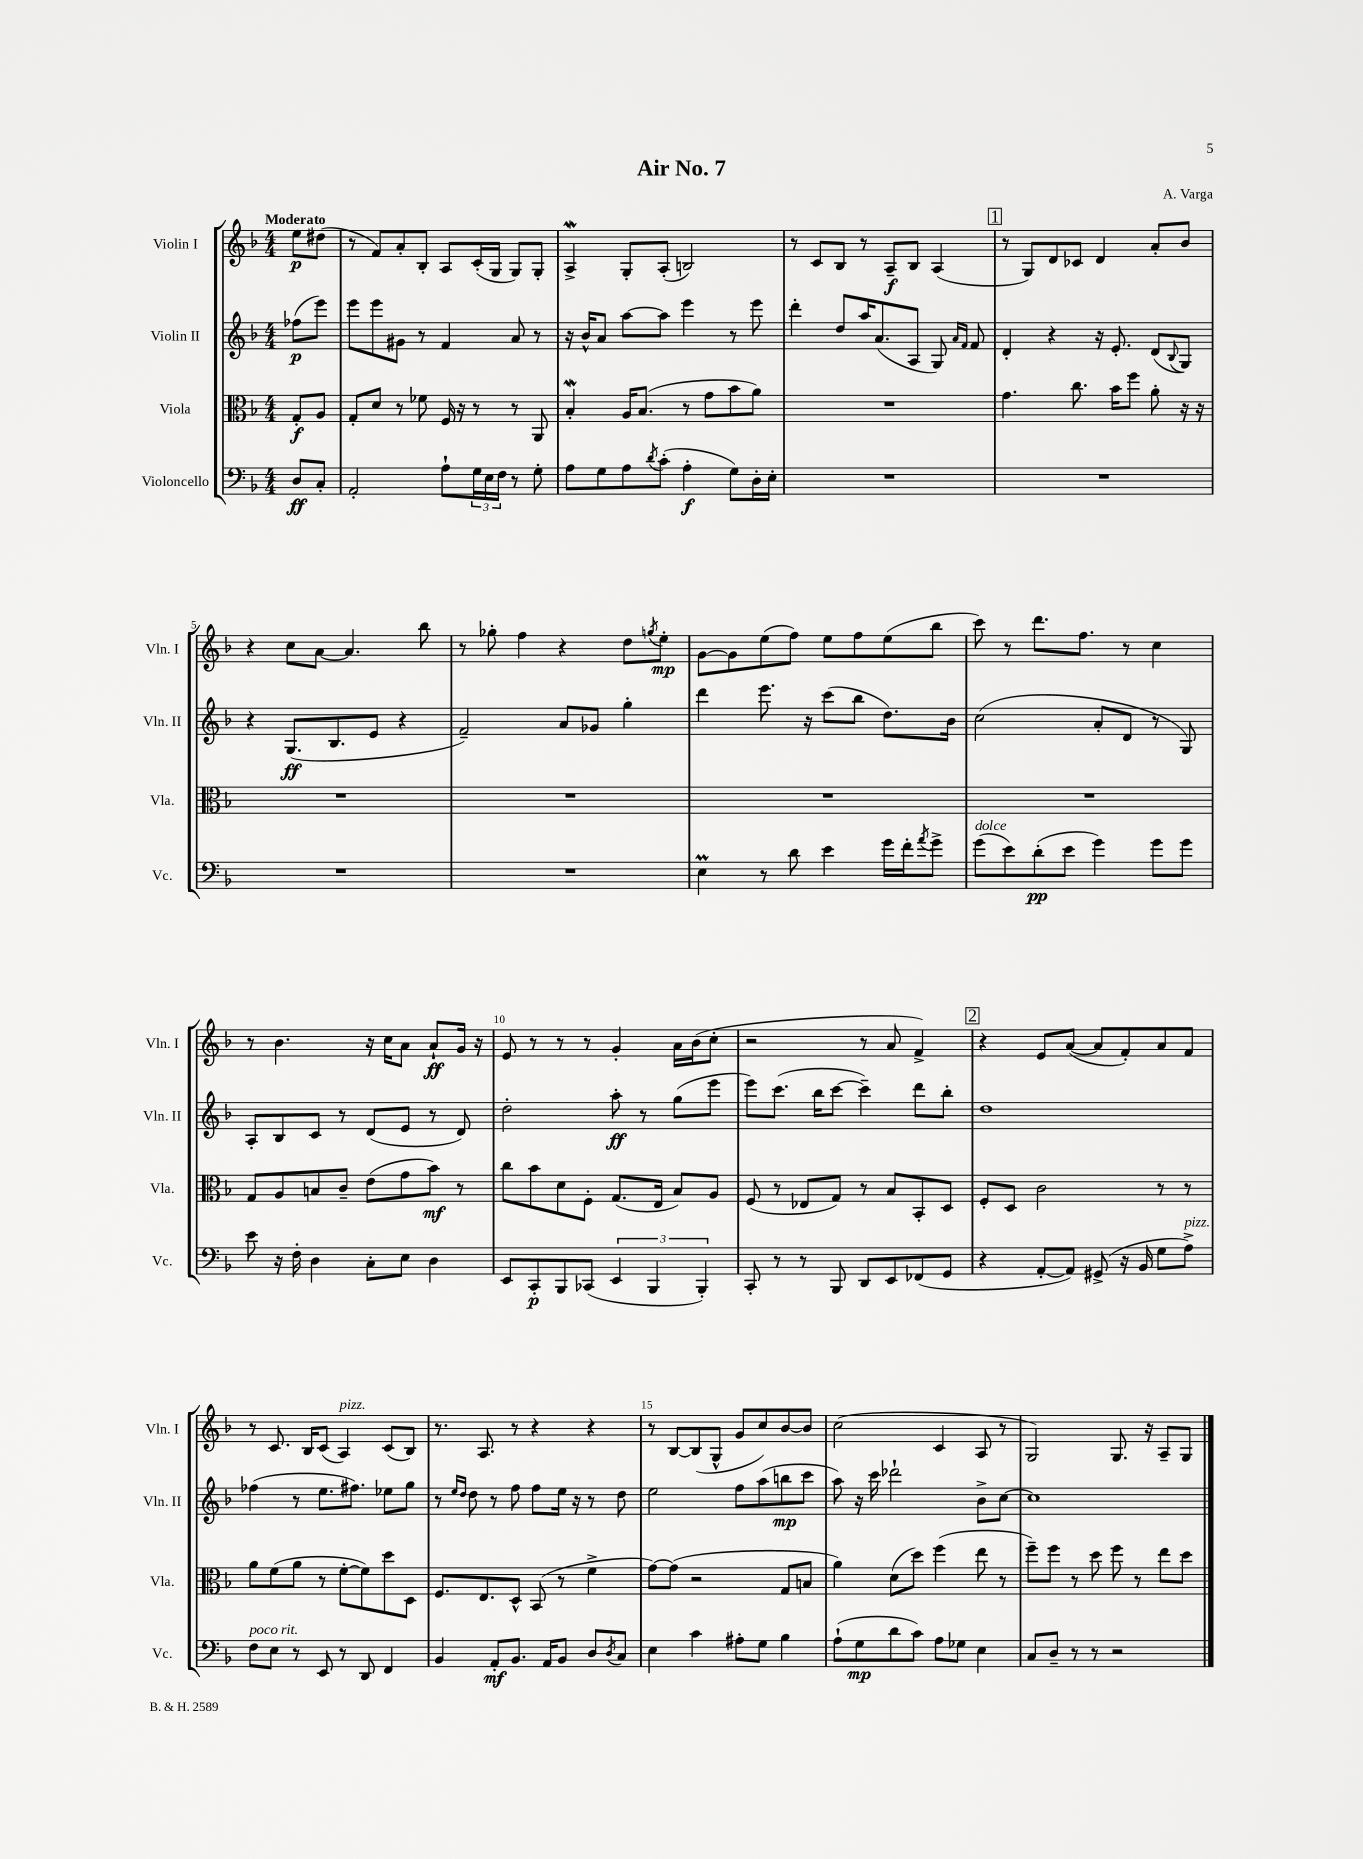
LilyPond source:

\header { title = "Air No. 7" composer = "A. Varga" }
<<
\new StaffGroup <<
\new Staff = "s0" \with { instrumentName = "Violin I" shortInstrumentName = "Vln. I" } {
    \clef treble \key f \major \numericTimeSignature \time 4/4 \partial 4 \tempo "Moderato"
    e''8\p dis''8( |
    r8 f'8) a'8-. bes8-. a8 c'16-.( g16 g8) g8-. |
    a4->\mordent g8-. a8-.( b2) |
    r8 c'8 bes8 r8 a8--\f bes8 a4( |
    \mark \markup { \box "1" } r8 g8) d'8 ces'8 d'4 a'8-. bes'8 |
    r4 c''8 a'8~ a'4. bes''8 |
    r8 ges''8-. f''4 r4 d''8 \acciaccatura { g''8 } e''8-.\mp |
    g'8~ g'8 e''8( f''8) e''8 f''8 e''8( bes''8 |
    c'''8) r8 d'''8. f''8. r8 c''4 |
    r8 bes'4. r16 c''16 a'8 a'8-!\ff g'16 r16 |
    e'8 r8 r8 r8 g'4-. a'16 bes'16( c''8-. |
    r2 r8 a'8 f'4->) |
    \mark \markup { \box "2" } r4 e'8 a'8~( a'8 f'8-.) a'8 f'8 |
    r8 c'8. bes16 c'8( a4^\markup { \italic "pizz." }) c'8( bes8) |
    r8. a8. r8 r4 r4 |
    r8 bes8~ bes8( g8-^ g'8 c''8) bes'8~ bes'8 |
    c''2( c'4 a8 r8 |
    g2) g8. r16 a8-- g8 \bar "|." |
}
\new Staff = "s1" \with { instrumentName = "Violin II" shortInstrumentName = "Vln. II" } {
    \clef treble \key f \major \numericTimeSignature \time 4/4 \partial 4
    fes''8\p( e'''8) |
    e'''8 e'''8 gis'8 r8 f'4 a'8 r8 |
    r16 bes'16-^ a'8 a''8~ a''8 e'''4 r8 e'''8 |
    d'''4-. d''8 a''16 a'8.( a8 g8) \grace { a'16 f'16 } f'8 |
    \mark \markup { \box "1" } d'4-. r4 r16 e'8.-. d'8( \appoggiatura { bes8 } g8) |
    r4 g8.\ff( bes8. e'8 r4 |
    f'2--) a'8 ges'8 g''4-. |
    d'''4 e'''8. r16 c'''8( bes''8 d''8.) bes'16 |
    c''2( a'8-. d'8 r8 g8) |
    a8-. bes8 c'8 r8 d'8( e'8 r8 d'8) |
    d''2-. a''8-.\ff r8 g''8( e'''8 |
    e'''8) c'''8.( bes''16 c'''8~ c'''4--) d'''8 bes''8-. |
    \mark \markup { \box "2" } d''1 |
    fes''4( r8 e''8. fis''8.) ees''8 g''8 |
    r8 \grace { e''16 d''16 } d''8 r8 f''8 f''8 e''16 r16 r8 d''8 |
    e''2 f''8 a''8( b''8\mp c'''8 |
    a''8) r16 c'''16 des'''2-! bes'8-> c''8~ |
    c''1 \bar "|." |
}
\new Staff = "s2" \with { instrumentName = "Viola" shortInstrumentName = "Vla." } {
    \clef alto \key f \major \numericTimeSignature \time 4/4 \partial 4
    g8-.\f a8 |
    g8-. d'8 r8 fes'8 f16 r16 r8 r8 a,8 |
    bes4-.\mordent a16 bes8.( r8 g'8 bes'8 a'8) |
    R1 |
    \mark \markup { \box "1" } g'4. c''8. bes'16 f''8 a'8-. r16 r16 |
    R1 |
    R1 |
    R1 |
    R1 |
    g8 a8 b8 c'8-- e'8( g'8 bes'8\mf) r8 |
    c''8 bes'8 d'8 f8-. g8.( e16 bes8) a8 |
    f8( r8 ees8 g8) r8 bes8 bes,8-. d8 |
    \mark \markup { \box "2" } f8-. d8 c'2 r8 r8 |
    a'8 f'8( a'8 r8 f'8~-. f'8) d''8 d8 |
    f8. e8. d8-^ bes,8( r8 f'4-> |
    g'8~) g'8( r2 g8 b8 |
    a'4) d'8( d''8) f''4( e''8 r8 |
    f''8--) f''8 r8 d''8 f''8 r8 e''8 d''8 \bar "|." |
}
\new Staff = "s3" \with { instrumentName = "Violoncello" shortInstrumentName = "Vc." } {
    \clef bass \key f \major \numericTimeSignature \time 4/4 \partial 4
    d8\ff c8-. |
    a,2-. a8-! \tuplet 3/2 { g16 e16 f16 } r8 g8-. |
    a8 g8 a8 \acciaccatura { d'8 } c'8-.( a4-.\f g8) d16-. e16-. |
    R1 |
    \mark \markup { \box "1" } R1 |
    R1 |
    R1 |
    e4\prall r8 d'8 e'4 g'16 f'16-. \acciaccatura { a'8 } g'8-> |
    g'8^\markup { \italic "dolce" }( e'8) d'8-.\pp( e'8 g'4) g'8 g'8 |
    e'8 r16 f16-. d4 c8-. e8 d4 |
    e,8 c,8-.\p bes,,8 ces,8( \tuplet 3/2 { e,4 bes,,4 bes,,4-.) } |
    c,8-. r8 r8 bes,,8 d,8 e,8 fes,8( g,8 |
    \mark \markup { \box "2" } r4 a,8~-. a,8) gis,8->( r16 bes,16 g8 a8->^\markup { \italic "pizz." }) |
    f8^\markup { \italic "poco rit." } e8 r8 e,8 r8 d,8 f,4 |
    bes,4 a,8-.\mf bes,8. a,16 bes,8 d8 \acciaccatura { d8 } c8 |
    e4 c'4 ais8-. g8 bes4 |
    a8-!( g8\mp d'8 c'8) a8 ges8 e4 |
    c8 d8-- r8 r8 r2 \bar "|." |
}
>>
>>
\layout { \context { \Score \override BarNumber.break-visibility = ##(#f #t #t) barNumberVisibility = #(every-nth-bar-number-visible 5) } }
